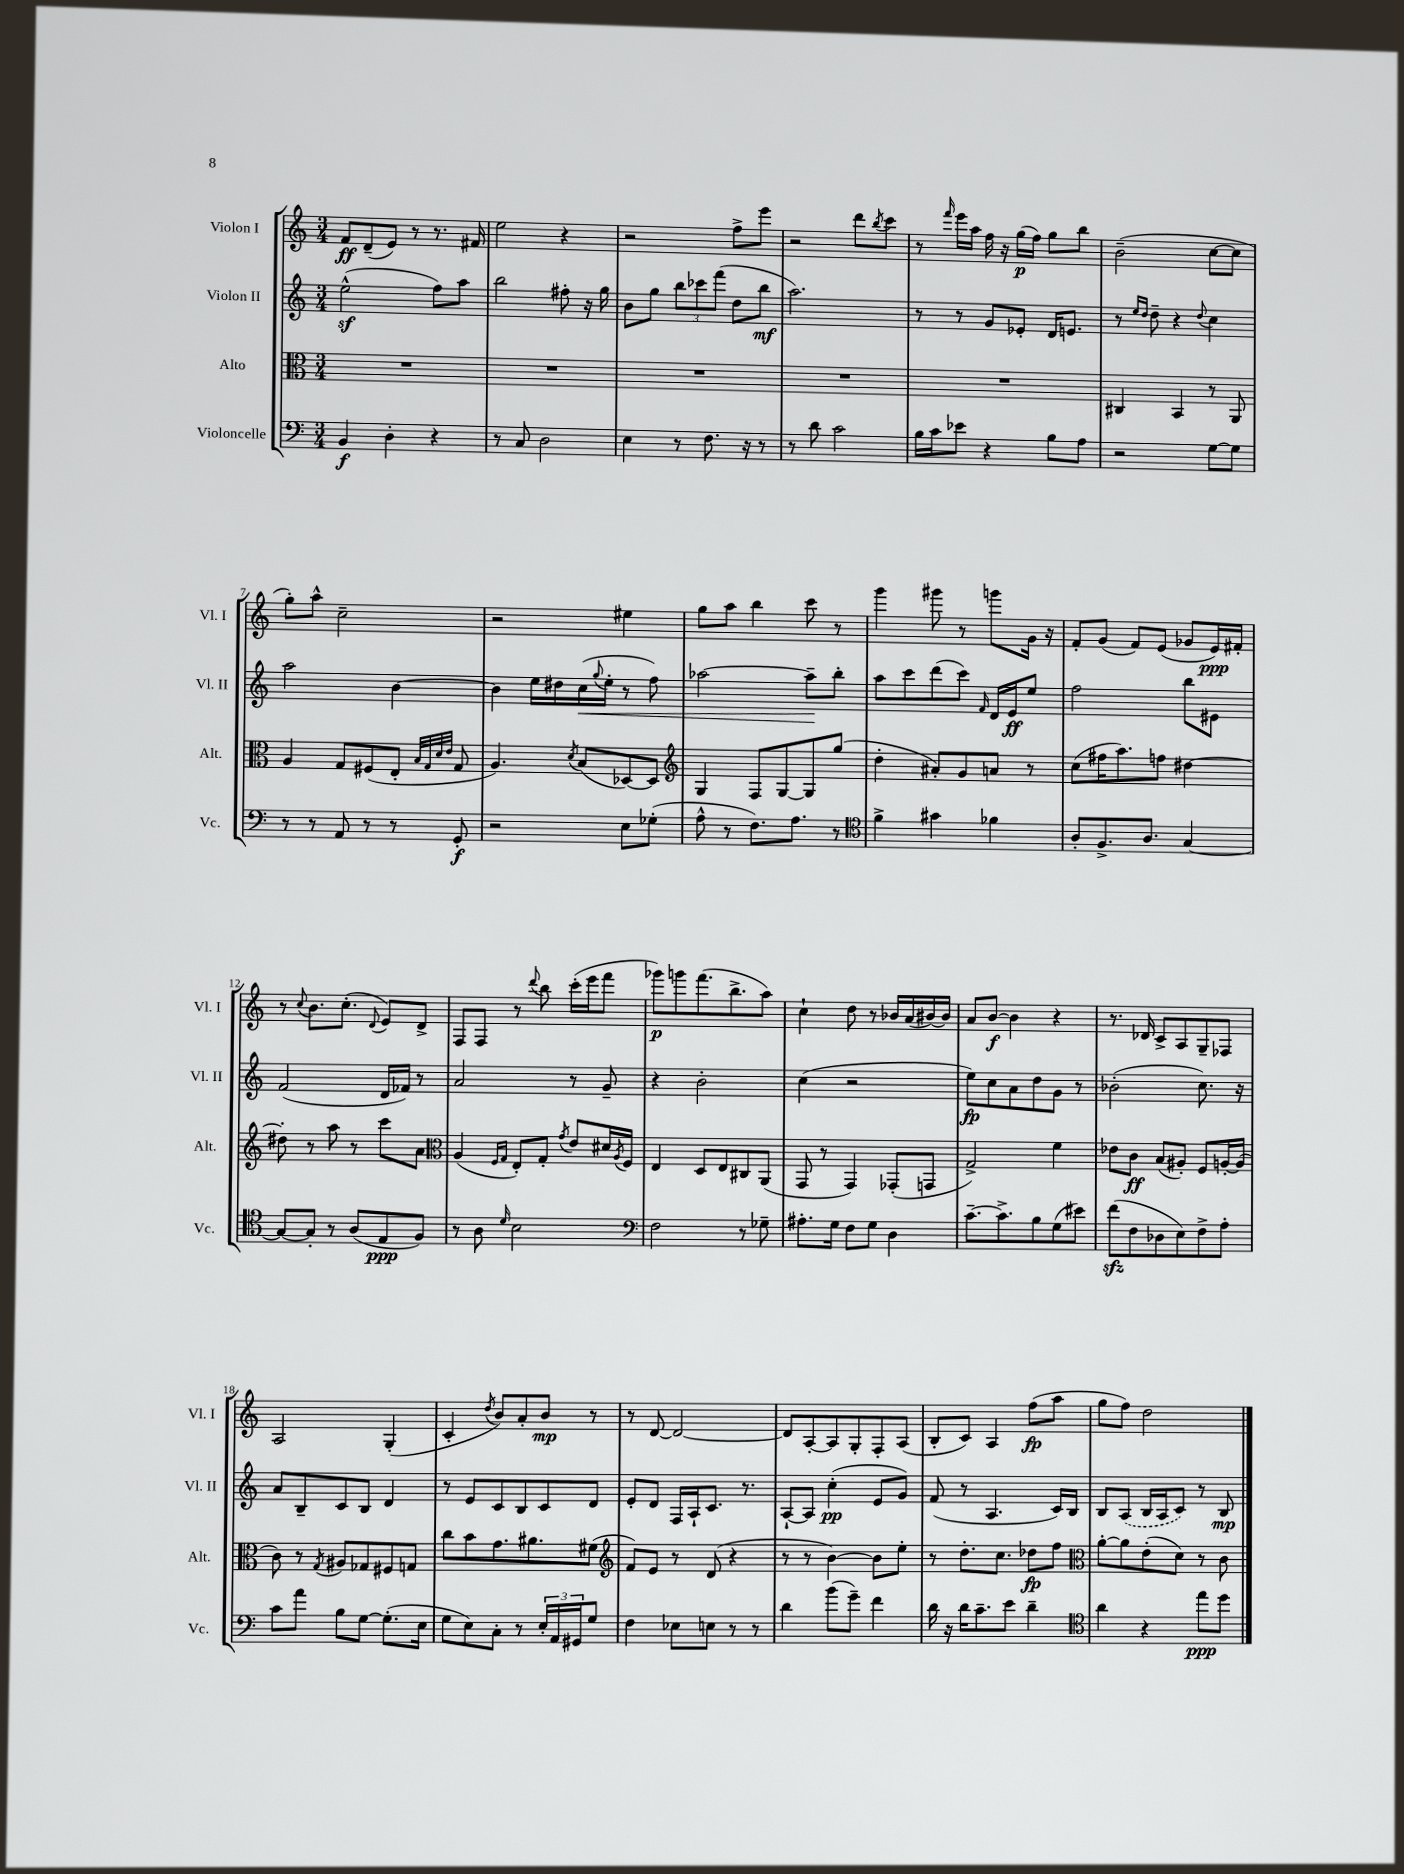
<<
\new StaffGroup <<
\new Staff = "s0" \with { instrumentName = "Violon I" shortInstrumentName = "Vl. I" } {
    \clef treble \key c \major \numericTimeSignature \time 3/4
    f'8\ff d'8--( e'8) r8 r8. fis'16 |
    e''2 r4 |
    r2 f''8-> e'''8 |
    r2 d'''8 \acciaccatura { b''8 } c'''8 |
    r8 \grace { f'''16 } e'''16 a''16 f''16 r16 g''16\p( f''16) g''8 b''8 |
    b'2--( c''8~ c''8 |
    g''8-.) a''8-^ c''2-- |
    r2 eis''4 |
    g''8 a''8 b''4 c'''8 r8 |
    g'''4 gis'''8 r8 g'''8 g'16 r16 |
    f'8-. g'8( f'8) e'8( ges'8 e'16\ppp) fis'16-. |
    r8 \appoggiatura { c''8 } b'8. c''8.-.( \appoggiatura { d'8 } e'8) d'8-> |
    f8 f8 r8 \appoggiatura { d'''8 } b''8 c'''16-.( e'''16 f'''8 |
    ges'''8\p) g'''8 f'''8.( b''8.-> a''8) |
    c''4-! d''8 r8 bes'16 a'16( bis'16~) bis'16 |
    a'8 b'8~\f b'4 r4 |
    r8. des'16 c'8-> a8 g8-- fes8 |
    a2 g4-.( |
    c'4-. \acciaccatura { d''8 } b'8) a'8-. b'8\mp r8 |
    r8 d'8~ d'2~ |
    d'8 a8~-. a8 g8-. f8-. a8( |
    b8-. c'8) a4 f''8\fp( a''8 |
    g''8 f''8) d''2 \bar "|." |
}
\new Staff = "s1" \with { instrumentName = "Violon II" shortInstrumentName = "Vl. II" } {
    \clef treble \key c \major \numericTimeSignature \time 3/4
    e''2-^\sf( f''8) a''8 |
    b''2 fis''8-. r16 g''16 |
    b'8 g''8 \tuplet 3/2 { b''8 ces'''8 f'''8( } d''8 b''8\mf |
    a''2.) |
    r8 r8 g'8 ees'8-. d'16 e'8. |
    r8 \grace { e''16 d''16 } d''8-- r4 \appoggiatura { d''8 } c''4 |
    a''2 b'4~ |
    b'4 e''16 dis''16 c''16\<( \appoggiatura { g''8 } e''16-. r8 f''8) |
    aes''2~ aes''8--\! b''8-. |
    a''8 c'''8 d'''8( c'''8) \grace { f'16 } d'16 e'16\ff e''8 |
    f''2 b''8 eis'8 |
    f'2( d'16 fes'16) r8 |
    a'2 r8 g'8-- |
    r4 b'2-. |
    c''4( r2 |
    e''8\fp) c''8 a'8 d''8 g'8 r8 |
    bes'2-.( c''8.) r16 |
    a'8 b8-- c'8 b8 d'4 |
    r8 e'8 c'8 b8 c'8 d'8 |
    e'8-. d'8 f16 a16-! c'8. r8. |
    a8~-! a8 c''4-.\pp( e'8 g'8) |
    f'8( r8 a4. c'16) b16 |
    b8 \once \slurDashed a8( b16 a16 c'8) r8 b8\mp \bar "|." |
}
\new Staff = "s2" \with { instrumentName = "Alto" shortInstrumentName = "Alt." } {
    \clef alto \key c \major \numericTimeSignature \time 3/4
    R2. |
    R2. |
    R2. |
    R2. |
    R2. |
    cis4 b,4 r8 a,8 |
    a4 g8 fis8( e8-. \grace { b32 g32 d'32 e'32 } g8 |
    a4.) \acciaccatura { d'8 } b8( des8~) des8 |
    \clef treble g4 f8 g8~ g8 g''8( |
    d''4-. ais'8-.) g'8 a'8 r8 |
    c''8( fis''16 a''8.) f''8 dis''4~ |
    dis''8-. r8 a''8 r8 c'''8 a'8 |
    \clef alto a4( \grace { f16 g16 } e8-.) g8-. \acciaccatura { g'8 } e'8 dis'16 \acciaccatura { a8 } f16 |
    e4 d8 e8 cis8 a,8( |
    g,8 r8 g,4) ges,8-.( g,8 |
    g2->) f'4 |
    ees'8 c'8\ff b8( ais8-.) f8 a16~-. a16( |
    c'8) r8 \acciaccatura { g8 } ais8 ges8 fis8 g8 |
    c''8 b'8 g'8. ais'8. fis'8( |
    \clef treble f'8) e'8 r8 d'8( r4 |
    r8 r8 b'4~) b'8 e''8-. |
    r8 d''8.-. c''8. des''8\fp f''8 |
    \clef alto a'8~-. a'8 e'8-.( d'8) r8 c'8 \bar "|." |
}
\new Staff = "s3" \with { instrumentName = "Violoncelle" shortInstrumentName = "Vc." } {
    \clef bass \key c \major \numericTimeSignature \time 3/4
    b,4\f d4-. r4 |
    r8 c8 d2 |
    e4 r8 f8. r16 r8 |
    r8 d'8 c'2 |
    b16 c'16 ees'8 r4 b8 a8 |
    r2 g8~ g8 |
    r8 r8 a,8 r8 r8 g,8-.\f |
    r2 e8 ges8-.( |
    a8-^ r8 f8.) a8. r8 |
    \clef tenor f'4-> gis'4 fes'4 |
    a8-. f8.-> a8. g4~ |
    g8~ g8-. r8 a8( e8\ppp f8) |
    r8 a8 \grace { d'16 } b2 |
    \clef bass f2 r8 ges8-- |
    ais8.-. g16 f8 g8 d4 |
    c'8.~-- c'8.-> b8 g8( eis'8) |
    f'8\sfz( f8 des8 e8) f8-> a8-. |
    c'8 a'8 b8 g8~ g8.-.( e16 |
    g8 e8) c8-. r8 \tuplet 3/2 { e16-. a,16 gis,16 } g8 |
    f4 ees8 e8 r8 r8 |
    d'4 b'8( g'8--) f'4 |
    d'16 r16 d'16 c'8.-- e'8 d'4-- |
    \clef tenor a'4 r4 e''8\ppp d''8 \bar "|." |
}
>>
>>
